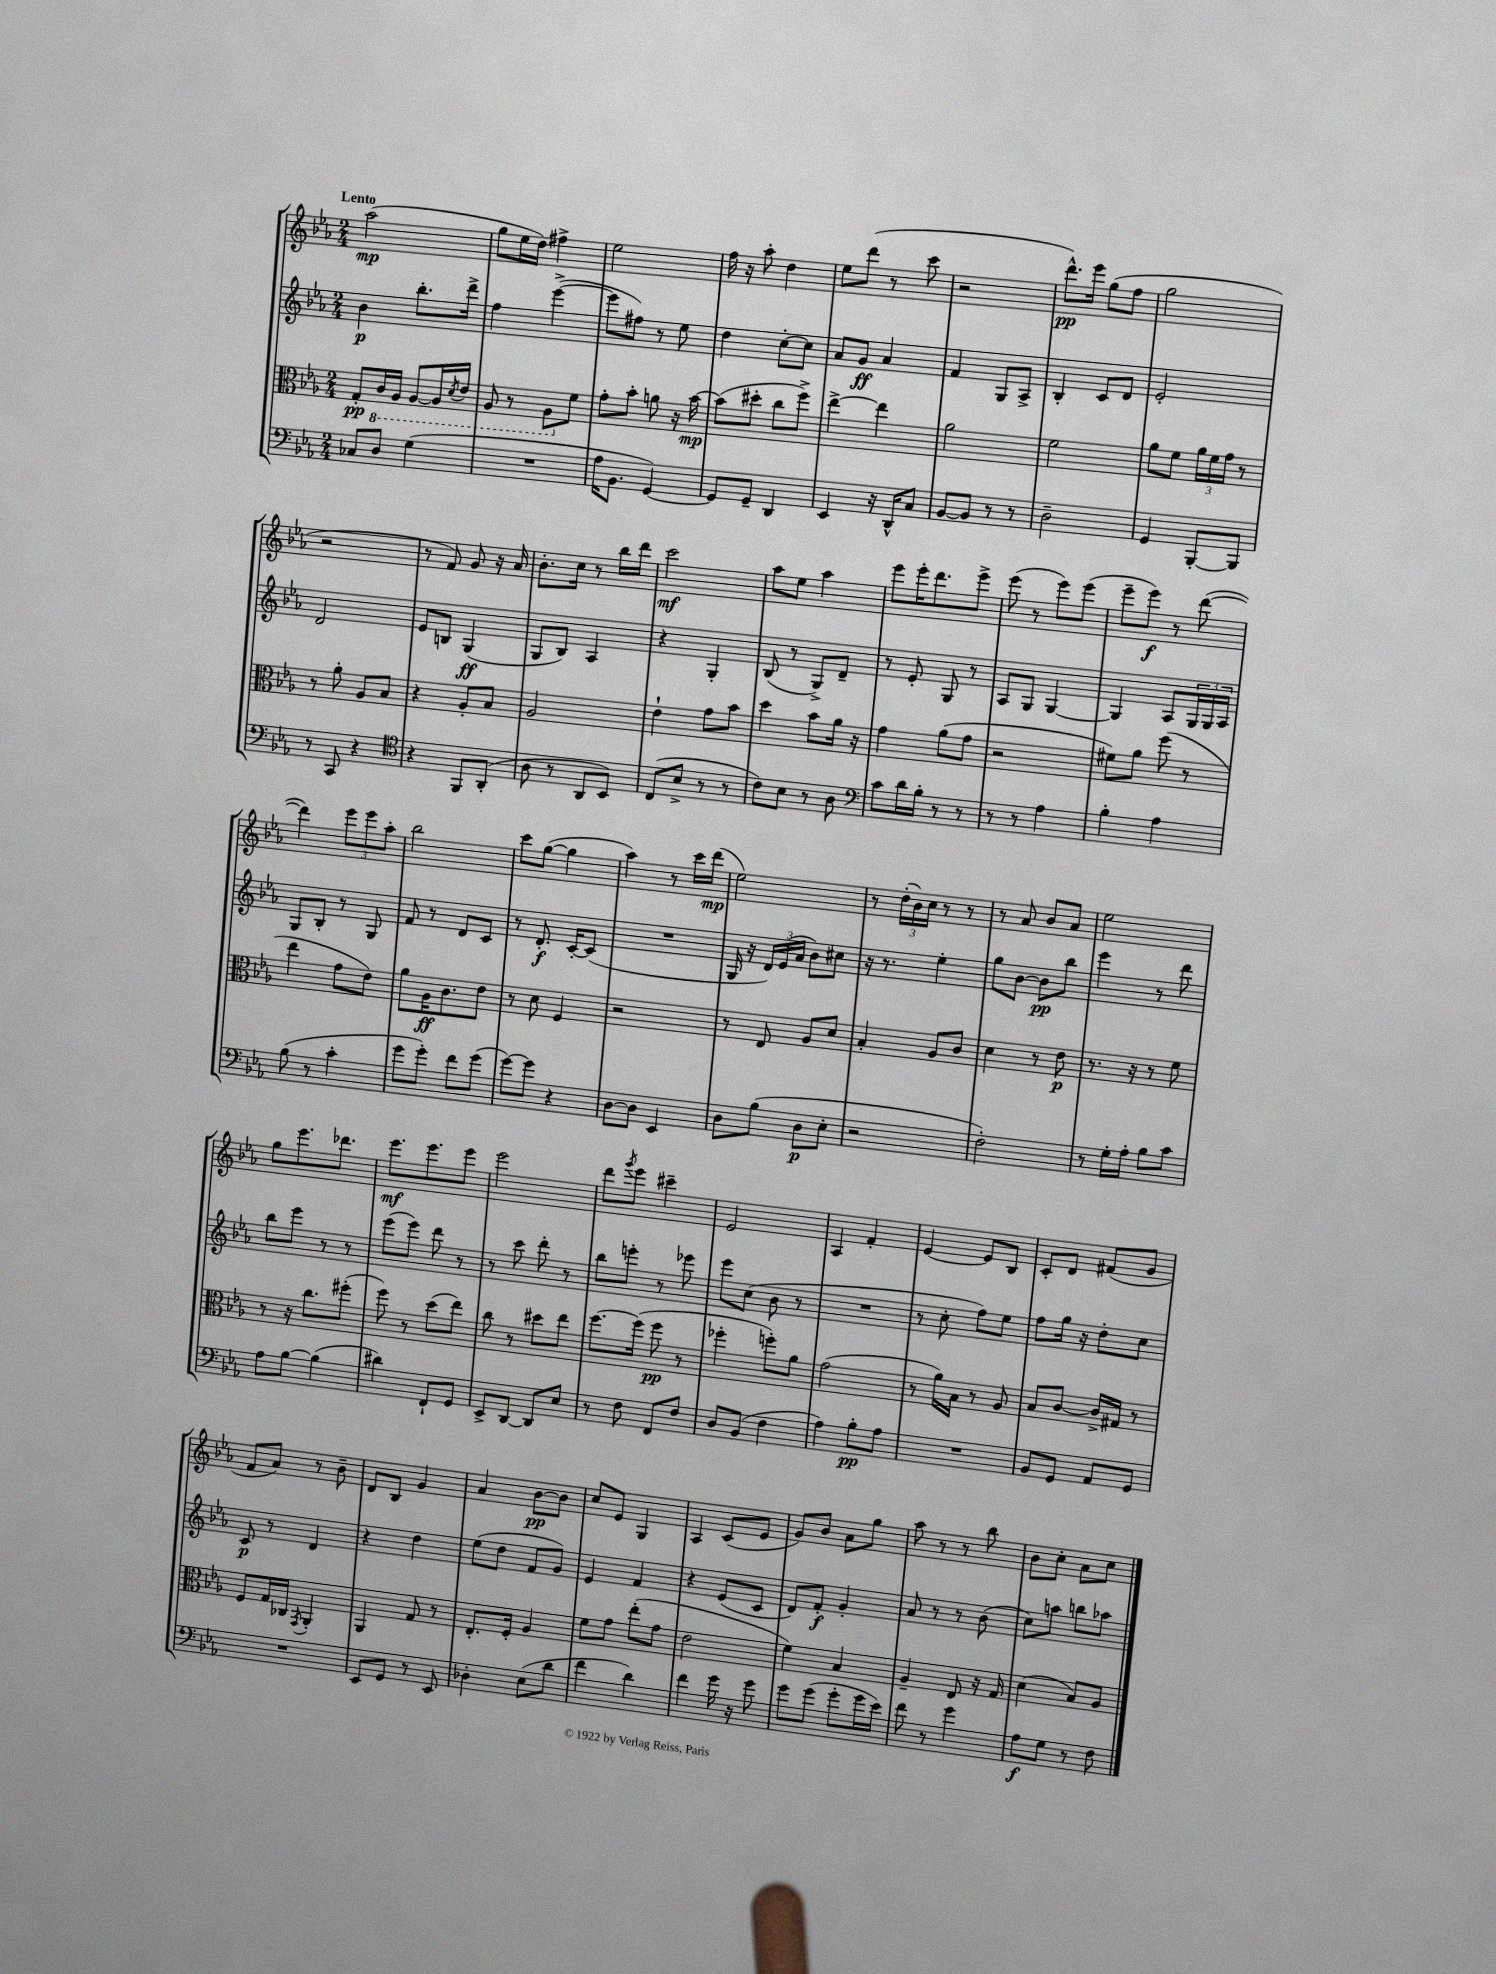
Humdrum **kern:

**kern	**dynam	**kern	**dynam	**kern	**dynam	**kern	**dynam
*part4	*part4	*part3	*part3	*part2	*part2	*part1	*part1
*staff4	*staff4	*staff3	*staff3	*staff2	*staff2	*staff1	*staff1
*clefF4	*	*clefC3	*	*clefG2	*	*clefG2	*
*k[b-e-a-]	*	*k[b-e-a-]	*	*k[b-e-a-]	*	*k[b-e-a-]	*
*M2/4	*	*M2/4	*	*M2/4	*	*M2/4	*
=1	=1	=1	=1	=1	=1	=1	=1
!	!	!	!	!	!	!LO:TX:a:B:t=Lento	!
8C-X/L	.	8G'/L	pp	4b-\	p	(2aa-\	mp
*	*	*8ba	*	*	*	*	*
8D/J	.	16C/L	.	.	.	.	.
.	.	16AA-/JJ	.	.	.	.	.
(4G\	.	[8AA-/L	.	8.bb-'\L	.	.	.
.	.	16AA-/L]	.	.	.	.	.
.	.	8qD/	.	.	.	.	.
.	.	16E-/JJ	.	16ddd^\Jk	.	.	.
=2	=2	=2	=2	=2	=2	=2	=2
2r	.	8AA-/	.	4ff\	.	8gg\L	.
.	.	8r	.	.	.	16ee-\L	.
.	.	.	.	.	.	16dd\JJ)	.
.	.	8AA-\L	.	([4eee-^\	.	4ff#X^\	.
*	*	*X8ba	*	*	*	*	*
.	.	8f\J	.	.	.	.	.
=3	=3	=3	=3	=3	=3	=3	=3
16A-\KL	.	8g'\L	.	8eee-\L]	.	2ee-\	.
8.BB-\J	.	.	.	.	.	.	.
.	.	8b-'\J	.	8ff#X\J)	.	.	.
[4GG/)	.	8an\	.	8r	.	.	.
.	.	16r	.	8ee-\	.	.	.
.	.	[16b-\	mp	.	.	.	.
=4	=4	=4	=4	=4	=4	=4	=4
8GG/L]	.	(8b-\L]	.	4dd\	.	16ff\	.
.	.	.	.	.	.	16r	.
8GG~/J	.	8dd#X'\J	.	.	.	8aa-'\	.
4DD/	.	8cc\L	.	[8cc'\L	.	4dd\	.
.	.	8ff^\J)	.	8cc\J]	.	.	.
=5	=5	=5	=5	=5	=5	=5	=5
4EE-/	.	[4ee-^\	.	8a-/L	.	8ee-\L	.
.	.	.	.	8g/J	ff	(8ddd\J	.
16r	.	4ee-\]	.	4a-/	.	8r	.
16DD^^/KL	.	.	.	.	.	.	.
8C/J	.	.	.	.	.	8ccc\	.
=6	=6	=6	=6	=6	=6	=6	=6
[8BB-/L	.	2a-\	.	4f/	.	2r	.
8BB-/J]	.	.	.	.	.	.	.
8r	.	.	.	8G/L	.	.	.
8r	.	.	.	8A-^/J	.	.	.
=7	=7	=7	=7	=7	=7	=7	=7
2D~\	.	2f\	.	4B-'/	.	8.ddd^^\L)	pp
.	.	.	.	.	.	16eee-\Jk	.
.	.	.	.	8c/L	.	(8gg\L	.
.	.	.	.	8d/J	.	8ff\J	.
=8	=8	=8	=8	=8	=8	=8	=8
4GG/	.	8a-\L	.	2e-'/	.	2gg\	.
.	.	8f\J	.	.	.	.	.
[8BBB-'/L	.	24a-\LL	.	.	.	.	.
.	.	24f\	.	.	.	.	.
.	.	24g\JJ	.	.	.	.	.
8BBB-/J]	.	8r	.	.	.	.	.
!!LO:LB:g=z
=9	=9	=9	=9	=9	=9	=9	=9
8r	.	8r	.	2d/	.	2r	.
8CC/	.	8a-'\	.	.	.	.	.
4r	.	8A-/L	.	.	.	.	.
.	.	8B-/J	.	.	.	.	.
=10	=10	=10	=10	=10	=10	=10	=10
*clefC4	*	*	*	*	*	*	*
4r	.	4r	.	8e-/L	.	8r	.
.	.	.	.	8Bn/J	.	8f/)	.
8FF/L	.	8A-'/L	.	(4G/	ff	8g/	.
(8AA-'/J	.	8B-/J	.	.	.	16r	.
.	.	.	.	.	.	16a-/	.
=11	=11	=11	=11	=11	=11	=11	=11
8A-\	.	2A-/	.	8G/L	.	8.b-'\L	.
8r	.	.	.	8B-/J)	.	.	.
.	.	.	.	.	.	16cc\Jk	.
8AA-/L	.	.	.	4A-/	.	8r	.
8BB-/J)	.	.	.	.	.	16bb-\LL	.
.	.	.	.	.	.	16ddd\JJ	.
=12	=12	=12	=12	=12	=12	=12	=12
(8C/L	.	4e-`\	.	4r	.	2ccc\	mf
8B-^/J	.	.	.	.	.	.	.
8r	.	8g\L	.	4G'/	.	.	.
8r	.	8b-\J	.	.	.	.	.
=13	=13	=13	=13	=13	=13	=13	=13
8c\L)	.	4dd\	.	(8B-/	.	8aa-\L	.
8B-\J	.	.	.	8r	.	8ee-\J	.
8r	.	8b-\L	.	8G^/L)	.	4aa-\	.
8A-\	.	16a-\Jk	.	8d~/J	.	.	.
.	.	16r	.	.	.	.	.
=14	=14	=14	=14	=14	=14	=14	=14
*clefF4	*	*	*	*	*	*	*
8c\L	.	4g\	.	8r	.	8eee-\L	.
16d\L	.	.	.	8e-'/	.	16eee-'\K	.
16B-'\JJ	.	.	.	.	.	8.ddd\	.
8r	.	(8a-\L	.	8G/	.	.	.
8r	.	8g\J	.	8r	.	8eee-^\J	.
=15	=15	=15	=15	=15	=15	=15	=15
8r	.	2r	.	8A-/L	.	(8eee-\	.
8r	.	.	.	8G/J	.	8r	.
4A-\	.	.	.	[4G/	.	8eee-\L)	.
.	.	.	.	.	.	(8eee-\J	.
=16	=16	=16	=16	=16	=16	=16	=16
4B-'\	.	8f#X\L)	.	4G/]	.	8eee-~\L	.
.	.	8a-\J	.	.	.	8eee-\J)	f
4A-\	.	(8ff\	.	8A-/L	.	8r	.
.	.	8r	.	24G/L	.	([8ddd\	.
.	.	.	.	24G/	.	.	.
.	.	.	.	24A-/JJ	.	.	.
!!LO:LB:g=z
=17	=17	=17	=17	=17	=17	=17	=17
(8B-\	.	4ee-\	.	8G/L	.	4ddd\])	.
8r	.	.	.	8B-'/J	.	.	.
4c'\	.	8g\L	.	8r	.	12eee-\L	.
.	.	.	.	.	.	12eee-\	.
.	.	8e-\J)	.	8G/	.	.	.
.	.	.	.	.	.	12aa-'\J	.
=18	=18	=18	=18	=18	=18	=18	=18
8g\L	.	8a-\L	.	8f/	.	2bb-\	.
8g'\J)	.	16A-\K	ff	8r	.	.	.
.	.	8.c\	.	.	.	.	.
8f\L	.	.	.	8d/L	.	.	.
(8g\J	.	8e-\J	.	8c/J	.	.	.
=19	=19	=19	=19	=19	=19	=19	=19
[8g\L)	.	8r	.	8r	.	8ccc\L	.
8g\J]	.	8d\	.	8.d'/	f	([8gg\J	.
4r	.	4F/	.	.	.	4gg\]	.
.	.	.	.	[16c'/KL	.	.	.
.	.	.	.	(8c/J]	.	.	.
=20	=20	=20	=20	=20	=20	=20	=20
[8D\L	.	2r	.	2r	.	4aa-\)	.
8D\J]	.	.	.	.	.	.	.
4EE-/	.	.	.	.	.	8r	.
.	.	.	.	.	.	16ccc\LL	.
.	.	.	.	.	.	(16ddd\JJ	mp
=21	=21	=21	=21	=21	=21	=21	=21
8D\L	.	8r	.	16G/	.	2ee-\)	.
.	.	.	.	16r	.	.	.
(8B-\J	.	8E-/	.	24d/LL)	.	.	.
.	.	.	.	(24e-/	.	.	.
.	.	.	.	24a-/JJ	.	.	.
8D\L	p	8A-/L	.	8b-\L)	.	.	.
8E-'\J	.	8d/J	.	8cc#X\J	.	.	.
=22	=22	=22	=22	=22	=22	=22	=22
2r	.	4B-'/	.	16r	.	8r	.
.	.	.	.	8.r	.	.	.
.	.	.	.	.	.	(24dd'\LL	.
.	.	.	.	.	.	24b-\)	.
.	.	.	.	.	.	24cc\JJ	.
.	.	8A-/L	.	4ee-'\	.	8r	.
.	.	8c/J	.	.	.	8r	.
=23	=23	=23	=23	=23	=23	=23	=23
2F'\)	.	4d\	.	8gg\L	.	8r	.
.	.	.	.	[8b-\J	.	8a-/	.
.	.	8r	.	8b-\L]	pp	8b-/L	.
.	.	8e-\	p	8bb-\J	.	8a-/J	.
=24	=24	=24	=24	=24	=24	=24	=24
8r	.	8.r	.	4eee-\	.	2ee-\	.
16G'\LL	.	.	.	.	.	.	.
16A-'\JJ	.	16r	.	.	.	.	.
8B-\L	.	8r	.	8r	.	.	.
8c\J	.	8f\	.	8ddd\	.	.	.
!!LO:LB:g=z
=25	=25	=25	=25	=25	=25	=25	=25
8A-\L	.	8r	.	8bb-\L	.	8gg\L	.
[8B-\J	.	16r	.	8eee-\J	.	8.eee-\	.
.	.	8.cc\L	.	.	.	.	.
(4B-\]	.	.	.	8r	.	.	.
.	.	.	.	.	.	8.ddd-X\J	.
.	.	(8ff#X'\J	.	8r	.	.	.
=26	=26	=26	=26	=26	=26	=26	=26
4d#X\)	.	8ff\)	.	(8eee-\L	.	8.eee-\L	mf
.	.	8r	.	8eee-\J)	.	.	.
.	.	.	.	.	.	8.eee-\	.
8FF`/L	.	(8dd\L	.	8ddd\	.	.	.
8GG/J	.	8ee-\J)	.	8r	.	8eee-\J	.
=27	=27	=27	=27	=27	=27	=27	=27
8EE-^/L	.	8cc\	.	8r	.	2eee-\	.
[8DD/J	.	8r	.	8ccc\	.	.	.
8DD/L]	.	8dd#X\L	.	8ddd'\	.	.	.
8E-/J	.	8ee-\J	.	8r	.	.	.
=28	=28	=28	=28	=28	=28	=28	=28
8r	.	[8.ff\L	.	8bb-\L	.	8ddd\L	.
.	.	.	.	.	.	8qggg/	.
8F\	.	.	.	8eeen'\J	.	8eee-\J	.
.	.	(16ff\Jk]	.	.	.	.	.
8FF/L	.	8ff\	pp	8r	.	4ccc#X~\	.
8F/J	.	8r	.	8eee-X\	.	.	.
=29	=29	=29	=29	=29	=29	=29	=29
8D/L	.	4ff-X'\	.	8eee-\L	.	2e-/	.
(8BB-/J	.	.	.	(8cc\J	.	.	.
4F\	.	8ffn'\L)	.	8b-\	.	.	.
.	.	8a-\J	.	8r	.	.	.
=30	=30	=30	=30	=30	=30	=30	=30
4A-\)	.	(2g\	.	2r	.	4A-/	.
8B-'\L	pp	.	.	.	.	4f'/	.
8A-\J	.	.	.	.	.	.	.
=31	=31	=31	=31	=31	=31	=31	=31
2r	.	8r	.	8r	.	[4e-/	.
.	.	16a-\LL)	.	8cc'\	.	.	.
.	.	16B-\JJ	.	.	.	.	.
.	.	8r	.	8ff\L)	.	8e-/L]	.
.	.	8A-/	.	8ee-\J	.	8B-/J	.
=32	=32	=32	=32	=32	=32	=32	=32
8BB-/L	.	8B-/L	.	8ff\L	.	8c'/L	.
8GG/J	.	[8c/J	.	16gg\Jk	.	8d/J	.
.	.	.	.	16r	.	.	.
8AA-/L	.	16c^/LL]	.	8dd'\L	.	(8f#X/L	.
.	.	16G#X/JJ	.	.	.	.	.
8GG/J	.	8r	.	8cc\J	.	8g/J	.
!!LO:LB:g=z
=33	=33	=33	=33	=33	=33	=33	=33
2r	.	8F/L	.	8c/	p	8f/L	.
.	.	16G/L	.	8r	.	8a-/J)	.
.	.	16C-X/JJ	.	.	.	.	.
.	.	8qGG/	.	.	.	.	.
.	.	4AA-'/	.	4d/	.	8r	.
.	.	.	.	.	.	8b-~\	.
=34	=34	=34	=34	=34	=34	=34	=34
8EE-/L	.	4AA-/	.	4r	.	8d/L	.
8GG/J	.	.	.	.	.	8B-/J	.
8r	.	8G/	.	4dd\	.	4g/	.
8EE-/	.	8r	.	.	.	.	.
=35	=35	=35	=35	=35	=35	=35	=35
4D-X'\	.	8.E-'/L	.	(8ee-\L	.	4a-/	.
.	.	.	.	8dd\J	.	.	.
.	.	16F'/Jk	.	.	.	.	.
(8E-\L	.	4A-/	.	8f/L	.	[8b-\L	pp
8d\J	.	.	.	8g/J)	.	8b-\J]	.
=36	=36	=36	=36	=36	=36	=36	=36
4f\	.	8f\L	.	4e-/	.	8cc/L	.
.	.	8g\J	.	.	.	8e-/J	.
4d\)	.	(8ee-'\L	.	4f/	.	4G/	.
.	.	8g\J	.	.	.	.	.
=37	=37	=37	=37	=37	=37	=37	=37
4f\	.	2e-\	.	4r	.	4A-/	.
16g\	.	.	.	(8e-/L	.	(8c/L	.
16r	.	.	.	.	.	.	.
8g\	.	.	.	8c/J	.	8e-/J	.
=38	=38	=38	=38	=38	=38	=38	=38
8g\L	.	4f\)	.	8d/L)	.	8g/L)	.
(8g\J	.	.	.	8f'/J	f	8b-/J	.
8g'\L	.	4B-/	.	4g'/	.	8a-\L	.
16g\L	.	.	.	.	.	8gg\J	.
16e-\JJ)	.	.	.	.	.	.	.
=39	=39	=39	=39	=39	=39	=39	=39
8f\	.	4A-~/	.	8a-/	.	8aa-\	.
8r	.	.	.	8r	.	8r	.
4g\	.	8E-/	.	8r	.	8r	.
.	.	16r	.	(8b-\	.	8bb-\	.
.	.	16G/	.	.	.	.	.
=40	=40	=40	=40	=40	=40	=40	=40
8A-\L	f	(4d\	.	8cc\L)	.	8b-\L	.
8G\J	.	.	.	8aan\J	.	8cc'\J	.
8r	.	8B-/L)	.	8bbn\L	.	8a-\L	.
8F\	.	8A-/J	.	8aa-X\J	.	8cc\J	.
==	==	==	==	==	==	==	==
*-	*-	*-	*-	*-	*-	*-	*-
